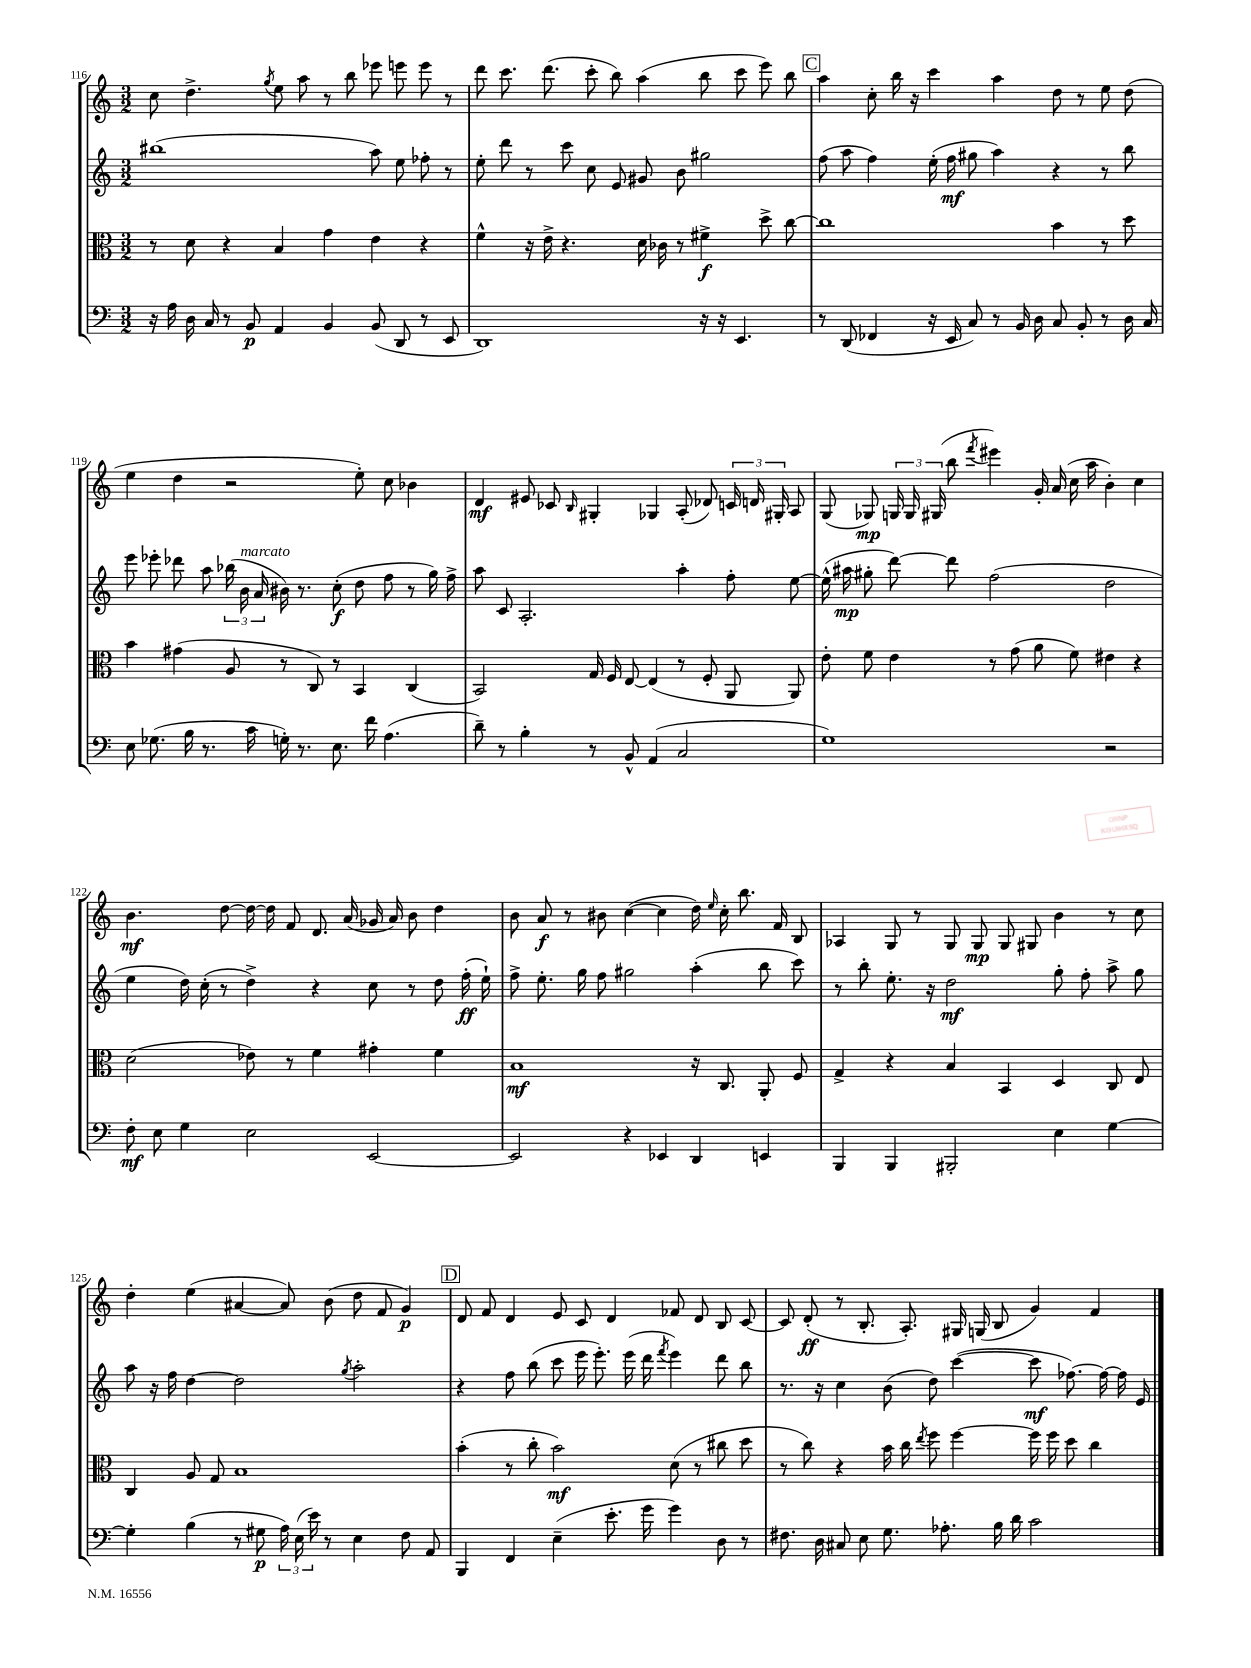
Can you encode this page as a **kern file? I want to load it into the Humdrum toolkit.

**kern	**kern	**kern	**kern
*staff4	*staff3	*staff2	*staff1
*clefF4	*clefC3	*clefG2	*clefG2
*k[]	*k[]	*k[]	*k[]
*M3/2	*M3/2	*M3/2	*M3/2
16r	8r	(1bb#	8cc
16A	.	.	.
16D	8d	.	4.dd^
16C	.	.	.
8r	4r	.	.
8BB	.	.	.
.	.	.	8qgg
4AA	4B	.	8ee
.	.	.	8aa
4BB	4g	.	8r
.	.	.	8bb
(8BB	4e	8aa)	8eee-
8DD	.	8ee	8eee
8r	4r	8ff-'	8eee
8EE	.	8r	8r
=	=	=	=
1DD)	4f^^	8ee'	8ddd
.	.	8ddd	8.ccc
.	16r	8r	.
.	16e^	.	(8.ddd
.	4.r	8ccc	.
.	.	8cc	8ccc'
.	.	8e	8bb)
.	16d	8g#	(4aa
.	16c-	.	.
.	8r	8b	.
16r	4f#^	2gg#	8bb
16r	.	.	.
4.EE	.	.	8ccc
.	8dd^	.	8eee)
.	[8cc	.	8bb
=	=	=	=
8r	1cc]	(8ff	4aa
(8DD	.	8aa	.
4FF-	.	4ff)	8cc'
.	.	.	16bb
.	.	.	16r
16r	.	(16ee'	4ccc
16EE	.	16ff	.
8C)	.	8gg#	.
8r	.	4aa)	4aa
16BB	.	.	.
16D	.	.	.
8C	4b	4r	8dd
8BB'	.	.	8r
8r	8r	8r	8ee
16D	8dd	8bb	(8dd
16C	.	.	.
=	=	=	=
8E	4b	8eee	4ee
(8.G-	.	8eee-'	.
.	(4g#	8ddd-	4dd
16B	.	.	.
8.r	.	8aa	.
.	8A	(24bb-	2r
.	.	24b	.
16c	.	.	.
.	.	24a	.
16G')	8r	16b#)	.
8.r	.	8.r	.
.	8C)	.	.
8.E	8r	(8cc'	.
.	4BB	8dd	8ee')
16f	.	.	.
(4.A	.	8ff	8cc
.	(4C	8r	4b-
.	.	16gg)	.
.	.	16ff^	.
=	=	=	=
8d~)	2BB)	8aa	4d
8r	.	8c	.
4B'	.	2.A'	8e#
.	.	.	8c-
.	.	.	16qqB
8r	16G	.	4G#'
.	16F	.	.
8BB^^	[8E	.	.
(4AA	(4E]	.	4G-
2C	8r	4aa'	(8A'
.	8F'	.	8d-)
.	8AA	8ff'	24c
.	.	.	24d
.	.	.	24G#'
.	8AA)	[8ee	8A
=	=	=	=
1G)	8e'	(16ee^^]	(8G
.	.	16aa#	.
.	8f	8gg#'	8G-)
.	4e	[8ddd)	24G
.	.	.	24G
.	.	.	(24G#
.	.	8ddd]	8bb
.	.	.	8qfff
.	8r	(2ff	4eee#)
.	(8g	.	.
.	8a	.	16g'
.	.	.	(16a
.	8f)	.	16cc
.	.	.	16aa
2r	4e#	2dd	4b')
.	4r	.	4cc
=	=	=	=
8F'	(2d	4ee	4.b
8E	.	.	.
4G	.	16dd)	.
.	.	(16cc'	.
.	.	8r	[8dd
2E	8e-)	4dd^)	16dd_
.	.	.	16dd]
.	8r	.	8f
.	4f	4r	8.d
.	.	.	(16a
[2EE	4g#'	8cc	16g-
.	.	.	16a)
.	.	8r	8b
.	4f	8dd	4dd
.	.	(16ff'	.
.	.	16ee`)	.
=	=	=	=
2EE]	1B	8ff^	8b
.	.	8.ee'	8a
.	.	.	8r
.	.	16gg	.
.	.	8ff	8b#
4r	.	2gg#	([4cc
4EE-	.	.	4cc]
4DD	16r	(4aa'	16dd)
.	.	.	16qqee
.	8.C	.	16cc'
.	.	.	8.bb
4EE	8AA'	8bb	.
.	.	.	16f
.	8F	8ccc)	8B
=	=	=	=
4BBB	4G^	8r	4A-
.	.	8bb'	.
4BBB	4r	8.ee'	8G
.	.	.	8r
.	.	16r	.
2BBB#'	4B	2dd	8G
.	.	.	8G
.	4BB	.	8G
.	.	.	8G#
4E	4D	8gg'	4b
.	.	8ff'	.
[4G	8C	8aa^	8r
.	8E	8gg	8cc
=	=	=	=
4G']	4C	8aa	4dd'
.	.	16r	.
.	.	16ff	.
(4B	8A	[4dd	(4ee
.	8G	.	.
8r	1B	2dd]	[4a#
8G#	.	.	.
24A)	.	.	8a#])
(24E	.	.	.
24e)	.	.	.
8r	.	.	(8b
.	.	8qgg	.
4E	.	2aa'	8dd
.	.	.	8f
8F	.	.	4g)
8AA	.	.	.
=	=	=	=
4BBB	(4b'	4r	8d
.	.	.	8f
4FF	8r	8ff	4d
.	8cc'	(8bb	.
(4E~	2b)	8ccc	8e
.	.	16eee	8c
.	.	8.eee')	.
8.e'	.	.	4d
.	.	(16eee	.
16g	.	16ddd	.
.	.	8qfff	.
4g)	(8d	4eee)	8f-
.	8r	.	8d
8D	8cc#	8ddd	8B
8r	8dd	8bb	[8c
=	=	=	=
8.F#	8r	8.r	8c]
.	8cc)	.	(8d'
16D	.	16r	.
8C#	4r	4cc	8r
8E	.	.	8.B'
8.G	16b	(8b	.
.	16cc	.	8.A')
.	8qee	.	.
.	8ff	8dd)	.
8.A-'	.	.	.
.	[4ff	([4ccc	16G#
.	.	.	(16G
16B	.	.	8B
16d	.	.	.
2c	16ff]	8ccc]	4g)
.	16ff	.	.
.	8dd	[8.ff-)	.
.	4cc	.	4f
.	.	16ff-_	.
.	.	16ff-]	.
.	.	16e	.
==	==	==	==
*-	*-	*-	*-
